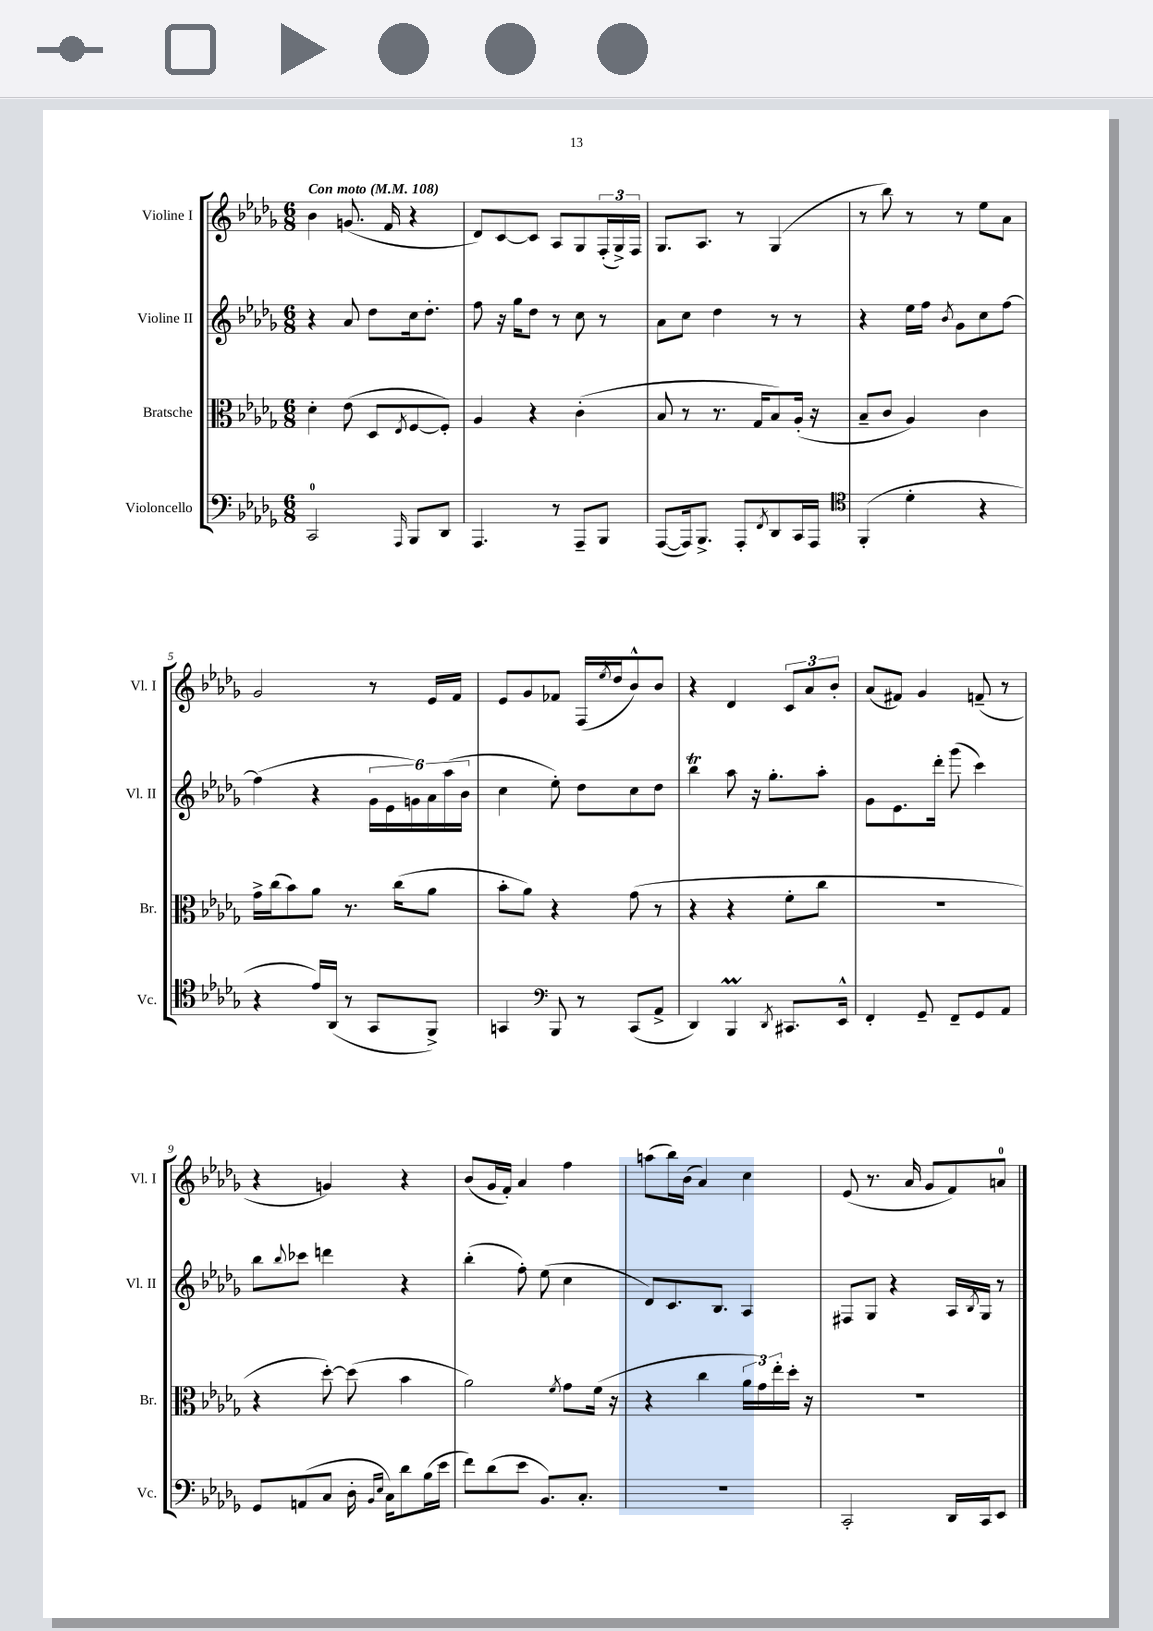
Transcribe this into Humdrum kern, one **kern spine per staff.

**kern	**kern	**kern	**kern
*staff4	*staff3	*staff2	*staff1
*clefF4	*clefC3	*clefG2	*clefG2
*k[b-e-a-d-g-]	*k[b-e-a-d-g-]	*k[b-e-a-d-g-]	*k[b-e-a-d-g-]
*M6/8	*M6/8	*M6/8	*M6/8
*MM108	*MM108	*MM108	*MM108
2CC/	4d-'\	4r	4b-\
.	(8e-\	8a-/	(8.g/
.	8D-/L	8dd-\L	.
.	.	.	16f/
16qqAAA-/	8qE-/	.	.
8BBB-/L	[8F/	16cc\k	4r
.	.	8.dd-'\J	.
8DD-/J	8F'/]J)	.	.
=	=	=	=
4.AAA-/	4A-/	8ff\	8d-/L)
.	.	16r	[8c/
.	.	16gg-\LK	.
.	4r	8dd-\J	8c/]J
8r	.	8r	8A-/L
8AAA-~/L	(4c'\	8cc\	8G-/
8BBB-/J	.	8r	(24F'/L
.	.	.	24G-^/)
.	.	.	24F/JJ
=	=	=	=
([8AAA-/L	8B-/	8a-\L	8.G-/L
16AAA-/]k)	8r	8cc\J	.
8.BBB-^/J	.	.	8.A-/J
.	8.r	4dd-\	.
8AAA-'/L	.	.	8r
.	16G-/LK	.	.
8qFF/	.	.	.
8DD-/	8B-/)	8r	(4G-/
16CC/L	(16A-'/Jk	8r	.
16AAA-/JJ	16r	.	.
=	=	=	=
*clefC4	*	*	*
(4FF'/	8B-~/L	4r	8r
.	8c/J	.	8bb-\)
4d-'\	4A-/)	16ee-\LL	8r
.	.	16ff\JJ	.
.	.	8qb-/	.
.	.	8g-\L	8r
4r	4c\	8cc\	8ee-\L
.	.	[8ff\J	8a-\J
=	=	=	=
4r	16g-^\LL	(4ff\]	2g-/
.	(16cc\J	.	.
.	8b-\)	.	.
16e-/LL)	8a-\J	4r	.
(16AA-/JJ	.	.	.
8r	8.r	.	.
8GG-/L	.	24g-\LL	8r
.	.	24e-\	.
.	(16cc\LK	.	.
.	.	24g\)	.
8FF^/J)	8a-\J	24a-\	16e-/LL
.	.	(24aa-\	.
.	.	.	16f/JJ
.	.	24b-\JJ	.
=	=	=	=
4GG/	8b-'\L	4cc\	8e-/L
.	8a-\J)	.	8g-/
*clefF4	*	*	*
8BBB-/	4r	8ee-'\)	8f-/J
8r	.	8dd-\L	(16F/LL
.	.	.	8qee-/
.	.	.	16dd-/J
(8CC/L	(8g-\	8cc\	8b-^^/)
8AA-^/J	8r	8dd-\J	8b-/J
=	=	=	=
4DD-/)	4r	4bb-\	4r
4BBB-/	4r	8aa-\	4d-/
.	.	16r	.
.	.	8.gg-'\L	.
8qDD-/	.	.	.
8.CC#/L	8f'\L	.	12c/L
.	.	.	12a-/
.	8cc\J	8aa-'\J	.
.	.	.	12b-'/J
16EE-^^/Jk	.	.	.
=	=	=	=
4FF'/	2.r	8g-\L	(8a-/L
.	.	8.e-\	8f#/J)
8GG-~/	.	.	4g-/
.	.	16ddd-'\Jk	.
8FF~/L	.	(8ggg-\	.
8GG-/	.	4ccc\)	(8f~/
8AA-/J	.	.	8r
=	=	=	=
8GG-/L	4r	8bb-\L	4r
.	.	8qqbb-/	.
(8AA/	.	8ccc-\J	.
8C/J	[8dd-'\)	4ddd\	4g/)
16D-'\	(8dd-\]	.	.
16qqBB-/LL	.	.	.
16qqE-/JJ	.	.	.
16C\LK)	.	.	.
8d-\	4b-\	4r	4r
(16B-\L	.	.	.
16e-\JJ	.	.	.
=	=	=	=
8f\L)	2a-\)	(4bb-'\	(8b-/L
(8d-\	.	.	16g-/L
.	.	.	16f'/JJ)
8e-\J	.	8ff'\)	4a-/
8.BB-/L)	.	(8ee-\	.
.	8qf/	.	.
.	8g-\L	4cc\	4ff\
8.C'/J	.	.	.
.	(16f\Jk	.	.
.	16r	.	.
=	=	=	=
2.r	4r	8d-/L)	(8aa\L
.	.	8.c/	16bb-\L)
.	.	.	(16b-\JJ
.	4cc\	.	4a-/)
.	.	8.B-/J	.
.	24a-\LL	4A-/	4cc\
.	24g-\)	.	.
.	24ee-'\	.	.
.	16dd-'\JJ	.	.
.	16r	.	.
=	=	=	=
2CC'/	2.r	8F#/L	(8e-/
.	.	8G-/J	8.r
.	.	4r	.
.	.	.	16a-/
.	.	.	8g-/L
16DD-/LL	.	16A-/LL	8f/)
.	.	8qB-/	.
16CC/J	.	16G-/JJ	.
8EE-/J	.	8r	8a/J
==	==	==	==
*-	*-	*-	*-
